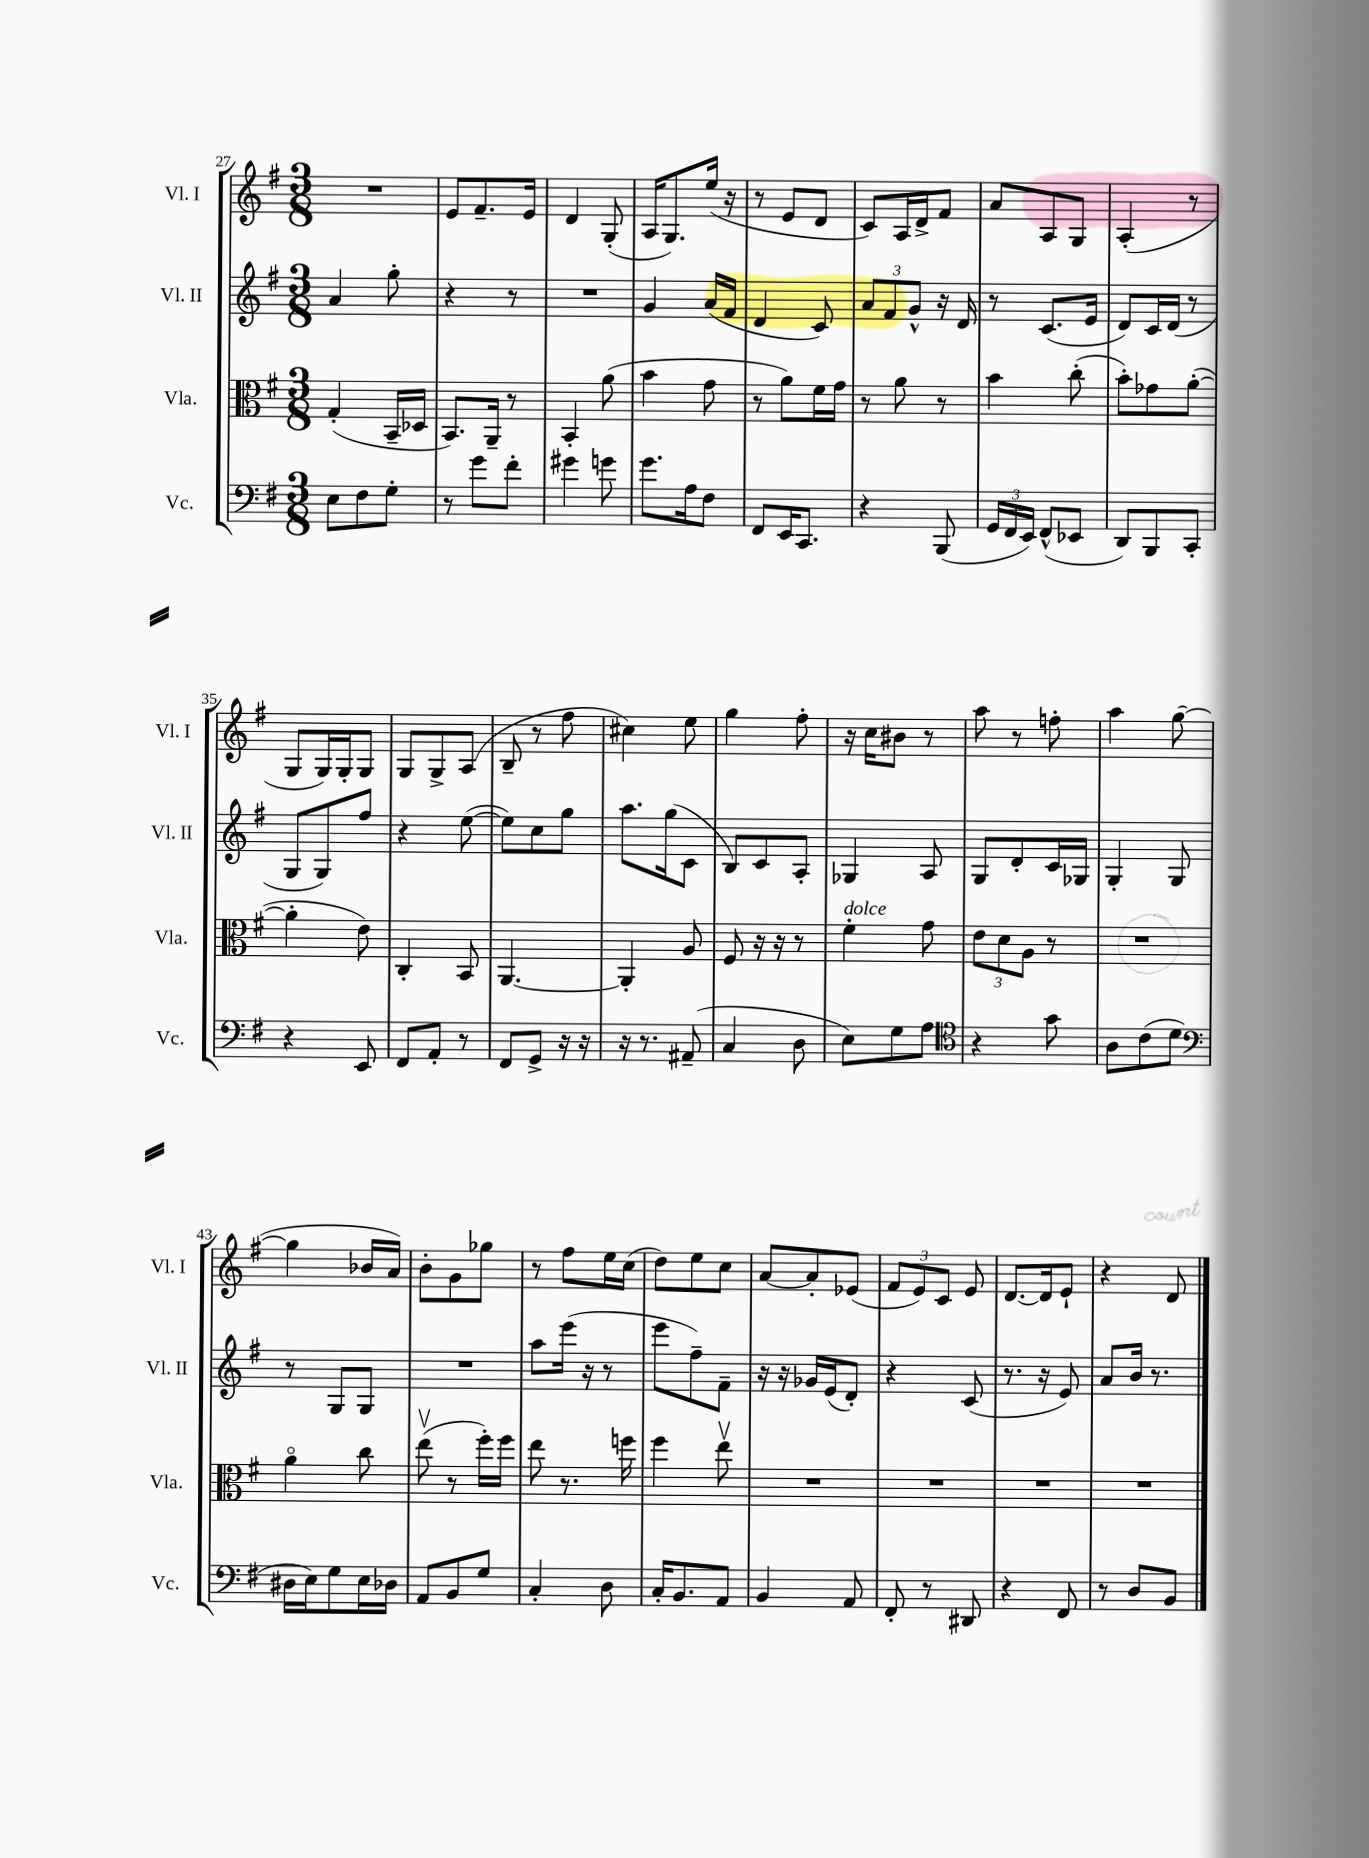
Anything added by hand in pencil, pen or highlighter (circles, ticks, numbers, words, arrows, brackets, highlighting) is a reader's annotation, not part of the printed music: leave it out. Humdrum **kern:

**kern	**kern	**kern	**kern
*part4	*part3	*part2	*part1
*staff4	*staff3	*staff2	*staff1
*I"Vc.	*I"Vla.	*I"Vl. II	*I"Vl. I
*I'Vc.	*I'Vla.	*I'Vl. II	*I'Vl. I
*clefF4	*clefC3	*clefG2	*clefG2
*k[f#]	*k[f#]	*k[f#]	*k[f#]
*M3/8	*M3/8	*M3/8	*M3/8
=27	=27	=27	=27
8E\L	(4G'/	4a/	4.r
8F#\	.	.	.
8G'\J	16BB~/LL	8gg'\	.
.	16D-X/JJ	.	.
=28	=28	=28	=28
8r	8.BB/L)	4r	8e/L
8g\L	.	.	8.f#~/
.	16AA~/Jk	.	.
8f#'\J	8r	8r	.
.	.	.	16e/Jk
=29	=29	=29	=29
4g#X\	4BB'/	4.r	4d/
8gn\	(8a\	.	(8G'/
=30	=30	=30	=30
8.g\L	4b\	4g/	16A/KL
.	.	.	8.G/)
16A\k	.	.	.
8F#\J	8g\	(16a/LL	(16ee/Jk
.	.	16f#/JJ	16r
=31	=31	=31	=31
8FF#/L	8r	4d/	8r
16EE/K	8a\L)	.	8e/L
8.CC/J	.	.	.
.	16f#\L	8c/)	8d/J
.	16g\JJ	.	.
=32	=32	=32	=32
4r	8r	12a/L	8c/L)
.	.	12f#/	.
.	8a\	.	16A/L
.	.	12g^^/J	.
.	.	.	16d^/J
(8BBB/	8r	16r	8f#/J
.	.	16d/	.
=33	=33	=33	=33
24GG/LL	4b\	8r	8a/L
24FF#/	.	.	.
24EE/JJ)	.	.	.
(8FF#^^/L	.	(8.c/L	8A/
8EE-X/J	(8cc'\	.	8G/J
.	.	16e/Jk	.
=34	=34	=34	=34
8DD/L)	8b'\L)	8d/L)	(4A'/
8BBB/	8g-X\	16c/L	.
.	.	(16d/JJ	.
8CC'/J	([8a'\J	8r	8r
!!LO:LB:g=z
=35	=35	=35	=35
4r	4a'\]	8G/L	8G/L
.	.	8G/)	16G/L)
.	.	.	16G'/J
8EE/	8e\)	8ff#/J	8G/J
=36	=36	=36	=36
8FF#/L	4C'/	4r	8G/L
8AA'/J	.	.	8G^/
8r	8BB/	([8ee\	(8A/J
=37	=37	=37	=37
8FF#/L	[4.AA/	8ee\L])	8B~/
8GG^/J	.	8cc\	8r
16r	.	8gg\J	8ff#\
16r	.	.	.
=38	=38	=38	=38
16r	4AA'/]	8.aa\L	4cc#X\)
8.r	.	.	.
.	.	(16gg\k	.
(8AA#X~/	8A/	8c\J	8ee\
=39	=39	=39	=39
4C/	8F#/	8B/L)	4gg\
.	16r	8c/	.
.	16r	.	.
8D\	8r	8A'/J	8ff#'\
=40	=40	=40	=40
!	!LO:TX:a:i:t=dolce	!	!
8E\L)	4f#'\	4G-X/	16r
.	.	.	16cc\KL
8G\	.	.	8b#X\J
8A\J	8g\	8A/	8r
=41	=41	=41	=41
*clefC4	*	*	*
4r	12e\L	8G/L	8aa\
.	12d\	.	.
.	.	8d'/	8r
.	12A\J	.	.
8g\	8r	16c/L	8ffn'\
.	.	16G-X/JJ	.
=42	=42	=42	=42
8A\L	4.r	4G'/	4aa\
(8c\	.	.	.
8d\J	.	8G/	([8gg\
!!LO:LB:g=z
=43	=43	=43	=43
*clefF4	*	*	*
16D#X\LL	4a\	8r	4gg\]
16E\J)	.	.	.
8G\	.	8G/L	.
16E\L	8cc\	8G/J	16b-X/LL
16D-X\JJ	.	.	16a/JJ)
=44	=44	=44	=44
8AA/L	(8eev\	4.r	8b'\L
8BB/	8r	.	8g\
8G/J	16ff#'\LL)	.	8gg-X\J
.	16ff#\JJ	.	.
=45	=45	=45	=45
4C'/	8ee\	8aa\L	8r
.	8.r	(16eee\Jk	8ff#\L
.	.	16r	.
8D\	.	8r	16ee\L
.	16ffn\	.	(16cc\JJ
=46	=46	=46	=46
16C'/KL	4ff#\	8eee\L	8dd\L)
8.BB/	.	.	.
.	.	8ff#~\)	8ee\
8AA/J	8eev\	8f#~\J	8cc\J
=47	=47	=47	=47
4BB/	4.r	16r	[8a/L
.	.	16r	.
.	.	16g-X/LL	8a'/]
.	.	(16e/J	.
8AA/	.	8d'/J)	(8e-X/J
=48	=48	=48	=48
8FF#'/	4.r	4r	12f#/L
.	.	.	12e/)
8r	.	.	.
.	.	.	12c/J
8DD#X/	.	(8c/	8e/
=49	=49	=49	=49
4r	4.r	8.r	[8.d/L
.	.	16r	16d/k]
8FF#/	.	8e/)	8e`/J
=50	=50	=50	=50
8r	4.r	8a/L	4r
8D/L	.	16b/Jk	.
.	.	8.r	.
8BB/J	.	.	8d/
==	==	==	==
*-	*-	*-	*-
